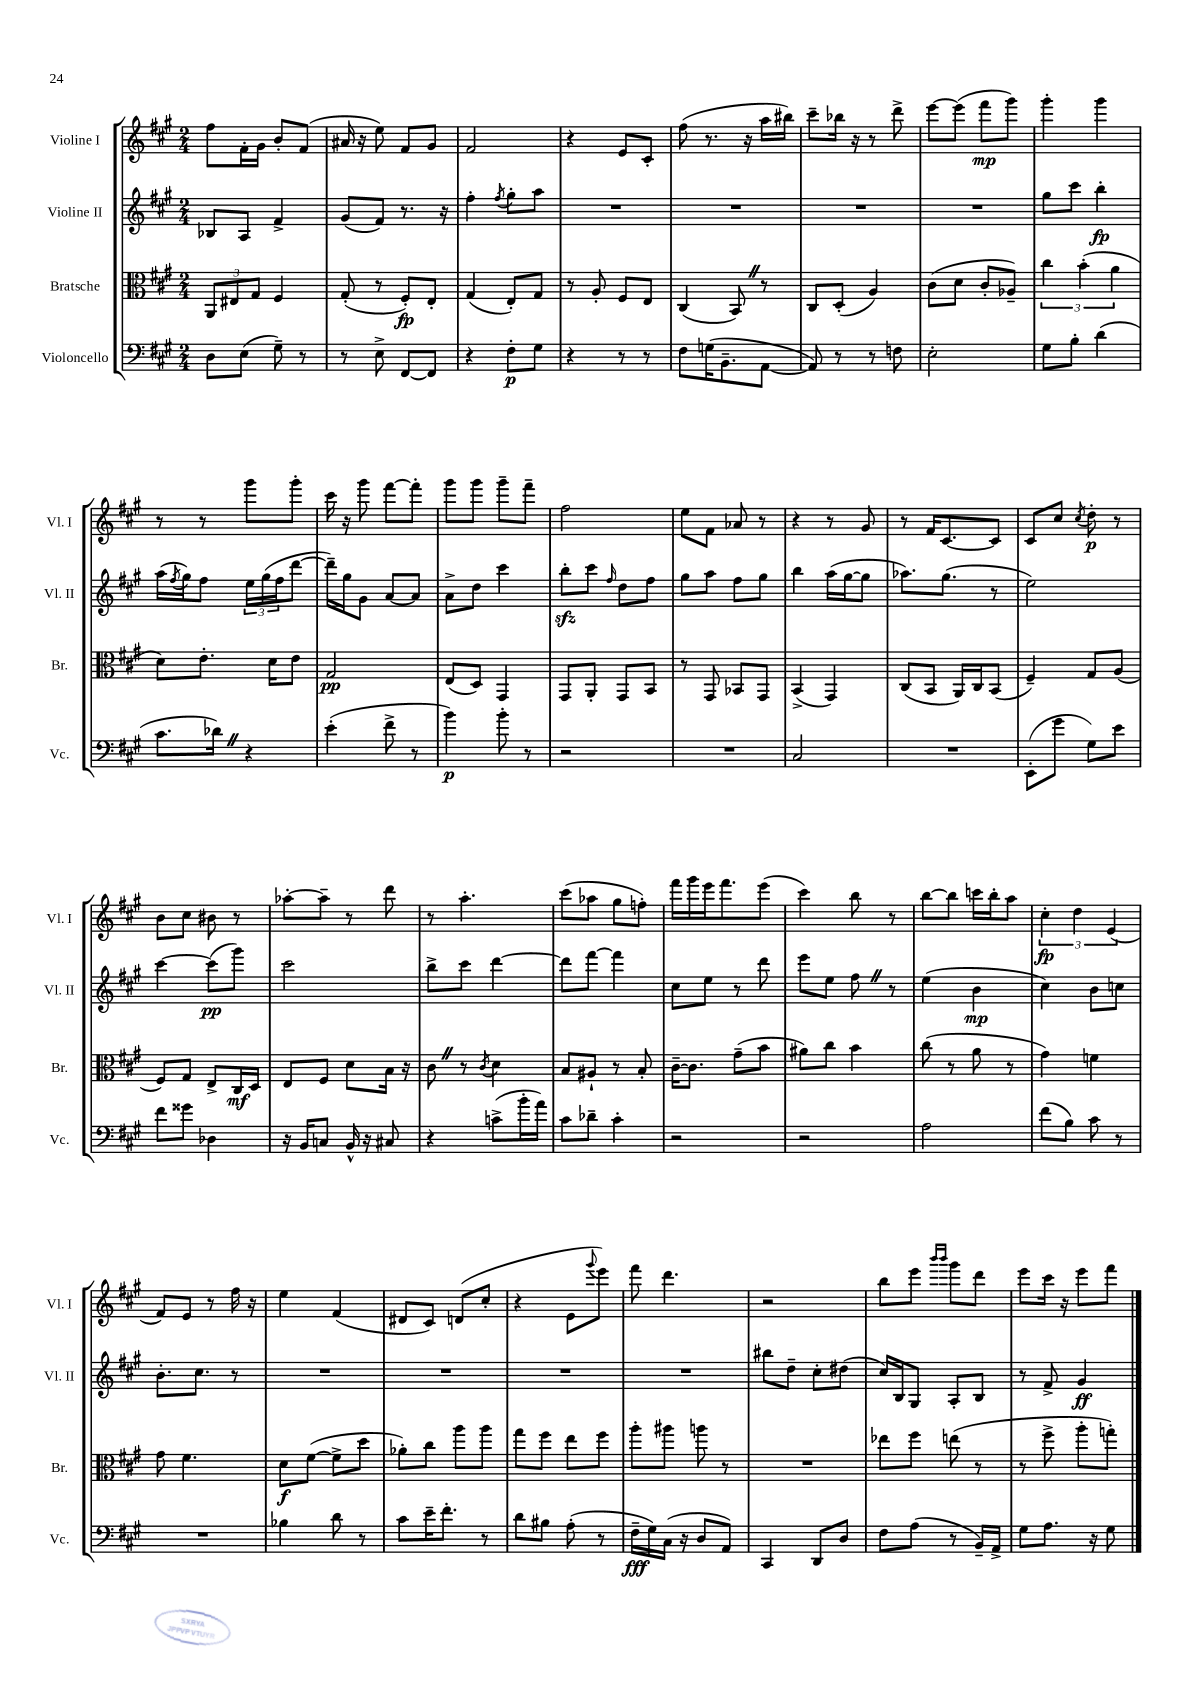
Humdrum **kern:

**kern	**kern	**kern	**kern
*staff4	*staff3	*staff2	*staff1
*clefF4	*clefC3	*clefG2	*clefG2
*k[f#c#g#]	*k[f#c#g#]	*k[f#c#g#]	*k[f#c#g#]
*M2/4	*M2/4	*M2/4	*M2/4
8D\L	12AA/L	8B-/L	8ff#\L
.	12E#/	.	.
(8E\J	.	8A/J	16f#'\L
.	12G#/J	.	.
.	.	.	16g#\JJ
8G#~\)	4F#/	4f#^/	8b'/L
8r	.	.	(8f#/J
=	=	=	=
8r	(8G#'/	(8g#/L	16a#/
.	.	.	16r
8E^\	8r	8f#/J)	8ee\)
[8FF#/L	8F#'/L)	8.r	8f#/L
8FF#/]J	8E'/J	.	8g#/J
.	.	16r	.
=	=	=	=
4r	(4G#/	4ff#'\	2f#/
.	.	8qff#/	.
8F#'\L	8E'/L)	8gg#'\L	.
8G#\J	8G#/J	8aa\J	.
=	=	=	=
4r	8r	2r	4r
.	8A'/	.	.
8r	8F#/L	.	8e/L
8r	8E/J	.	8c#'/J
=	=	=	=
8F#\L	(4C#/	2r	(8ff#\
(16G\K	.	.	8.r
8.BB~\	.	.	.
.	8BB/)	.	.
.	.	.	16r
[8AA\J	8r	.	16aa\LL
.	.	.	16bb#\JJ)
=	=	=	=
8AA/])	8C#/L	2r	8ccc#~\L
8r	(8D'/J	.	16bb-\Jk
.	.	.	16r
8r	4A/)	.	8r
8F\	.	.	8ddd^\
=	=	=	=
2E'\	(8c#\L	2r	[8eee\L
.	8d\J	.	(8eee\]J
.	8c#'/L	.	8fff#\L
.	8A-~/J)	.	8ggg#\J)
=	=	=	=
8G#\L	6cc#\	8gg#\L	4ggg#'\
8B'\J	.	8ccc#\J	.
.	(6b'\	.	.
(4d\	.	4bb'\	4ggg#\
.	6a\	.	.
=	=	=	=
8.c#\L	8d\L)	(16aa\LL	8r
.	.	8qff#/	.
.	.	16gg#\J)	.
.	8.e'\J	8ff#\J	8r
16d-\Jk)	.	.	.
4r	.	24ee\LL	8ggg#\L
.	.	(24gg#\	.
.	16d\LK	.	.
.	.	24ff#\J	.
.	8e\J	[8ddd\J	8ggg#'\J
=	=	=	=
(4e'\	2G#/	16ddd~\]LL)	16ccc#\
.	.	16gg#\J	16r
.	.	8g#\J	8ggg#\
8f#^\	.	[8a/L	[8fff#\L
8r	.	8a/]J	8fff#'\]J
=	=	=	=
4b\)	(8E/L	8a^\L	8ggg#\L
.	8D/J)	8dd\J	8ggg#\J
8b'\	4GG#/	4ccc#\	8ggg#~\L
8r	.	.	8fff#~\J
=	=	=	=
2r	8GG#/L	8bb'\L	2ff#\
.	8AA'/J	8ccc#\J	.
.	.	16qqff#/	.
.	8GG#/L	8dd\L	.
.	8BB/J	8ff#\J	.
=	=	=	=
2r	8r	8gg#\L	8ee\L
.	8GG#/	8aa\J	8f#\J
.	8BB-/L	8ff#\L	8a-/
.	8GG#/J	8gg#\J	8r
=	=	=	=
2C#/	(4BB^/	4bb\	4r
.	4GG#/)	(16aa\LL	8r
.	.	[16gg#\J	.
.	.	8gg#\]J	8g#/
=	=	=	=
2r	(8C#/L	8.aa-\L)	8r
.	8BB/J	.	16f#/LK
.	.	(8.gg#\J	[8.c#/
.	16AA/LL)	.	.
.	16C#/J	.	.
.	(8BB/J	8r	8c#/]J
=	=	=	=
(8EE'\L	4F#~/)	2ee\)	8c#/L
8g#\J	.	.	8cc#/J
.	.	.	8qcc#/
8G#\L)	8G#/L	.	8dd'\
8e\J	(8A/J	.	8r
=	=	=	=
8f#\L	8F#/L)	[4ccc#\	8b\L
8g##\J	8G#/J	.	8cc#\J
4D-\	8E^/L	(8ccc#\]L	8b#\
.	16C#/L	8ggg#\J)	8r
.	16D/JJ	.	.
=	=	=	=
16r	8E/L	2ccc#\	[8aa-'\L
16BB/LK	.	.	.
8C/J	8F#/J	.	8aa-~\]J
16BB^^/	8d\L	.	8r
16r	.	.	.
8C#/	16B\Jk	.	8ddd\
.	16r	.	.
=	=	=	=
4r	8c#\	8bb^\L	8r
.	8r	8ccc#\J	4.aa'\
.	8qc#/	.	.
(8c^\L	4d\	[4ddd\	.
16b'\L	.	.	.
16a\JJ)	.	.	.
=	=	=	=
8c#\L	8B/L	8ddd\]L	(8ccc#\L
8d-~\J	8A#`/J	[8fff#\J	8aa-\J
4c#'\	8r	4fff#\]	8gg#\L
.	8B'/	.	8ff'\J)
=	=	=	=
2r	[16c#~\LK	8cc#\L	16fff#\LL
.	8.c#\]J	.	16ggg#\
.	.	8ee\J	16eee\J
.	.	.	8.fff#\
.	(8g#~\L	8r	.
.	8b\J	8ddd\	(8eee\J
=	=	=	=
2r	8a#\L)	8eee\L	4ccc#\)
.	8cc#\J	8ee\J	.
.	4b\	8ff#\	8bb\
.	.	8r	8r
=	=	=	=
2A\	(8cc#\	(4ee\	[8bb\L
.	8r	.	8bb\]J
.	8a\	4b\	16ccc\LL
.	.	.	16bb'\J
.	8r	.	8aa\J
=	=	=	=
(8f#\L	4g#\)	4cc#\)	6cc#'\
8B\J)	.	.	.
.	.	.	6dd\
8c#\	4f\	8b\L	.
.	.	.	(6e/
8r	.	8cc\J	.
=	=	=	=
2r	8g#\	8.b'\L	8f#/L)
.	4.f#\	.	8e/J
.	.	8.cc#\J	.
.	.	.	8r
.	.	8r	16ff#\
.	.	.	16r
=	=	=	=
4B-\	8d\L	2r	4ee\
.	([8f#\J	.	.
8d\	8f#^\]L	.	(4f#/
8r	8dd\J	.	.
=	=	=	=
8c#\L	8a-'\L)	2r	8d#/L
16e~\K	8cc#\J	.	8c#/J)
8.f#'\J	.	.	.
.	8aa\L	.	(8d/L
8r	8aa\J	.	8cc#'/J
=	=	=	=
8d\L	8gg#\L	2r	4r
8B#\J	8ff#\J	.	.
(8A'\	8ee\L	.	8e\L
.	.	.	8qqggg#/
8r	8ff#\J	.	8eee\J)
=	=	=	=
16F#~\LL	8aa'\L	2r	8fff#\
16G#\)	.	.	.
(16C#\JJ	8aa#\J	.	4.ddd\
16r	.	.	.
8D/L	8aa\	.	.
8AA/J)	8r	.	.
=	=	=	=
4CC#/	2r	8bb#\L	2r
.	.	8dd~\J	.
8DD/L	.	8cc#'\L	.
8D/J	.	(8dd#\J	.
=	=	=	=
8F#\L	8ee-\L	16cc#/LL)	8bb\L
.	.	16B/J	.
(8A\J	8ff#\J	8G#/J	8eee\J
.	.	.	16qqbbb/LL
.	.	.	16qqbbb/JJ
8r	(8ee\	8A'/L	8ggg#\L
16BB~/LL)	8r	8B/J	8ddd\J
16AA^/JJ	.	.	.
=	=	=	=
8G#\L	8r	8r	8eee\L
8.A\J	8ff#^\	8f#^/	16ccc#\Jk
.	.	.	16r
.	8aa'\L	4g#/	8eee\L
16r	.	.	.
8G#\	8gg'\J)	.	8fff#\J
==	==	==	==
*-	*-	*-	*-
